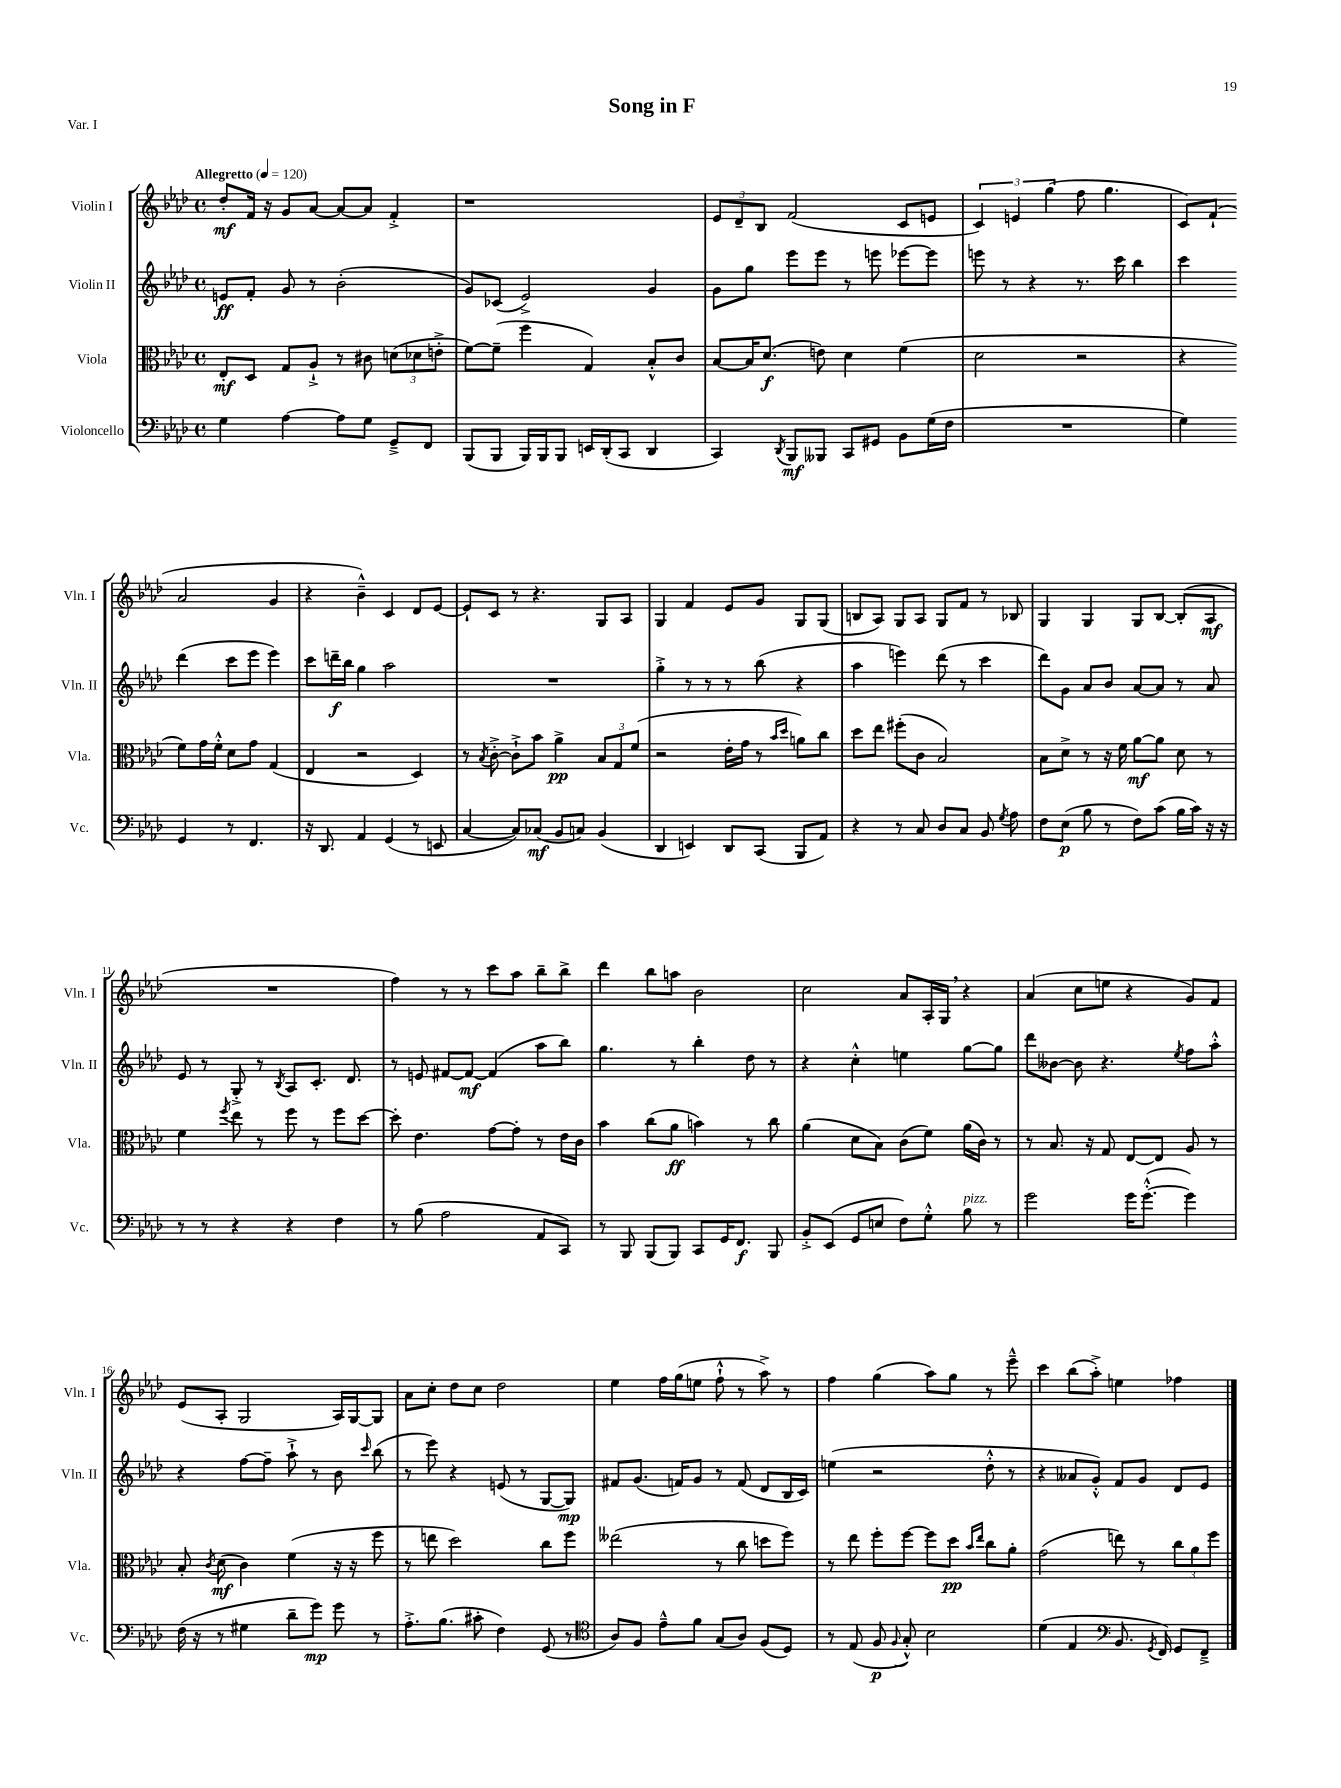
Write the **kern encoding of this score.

**kern	**kern	**kern	**kern
*staff4	*staff3	*staff2	*staff1
*clefF4	*clefC3	*clefG2	*clefG2
*k[b-e-a-d-]	*k[b-e-a-d-]	*k[b-e-a-d-]	*k[b-e-a-d-]
*M4/4	*M4/4	*M4/4	*M4/4
*met(c)	*met(c)	*met(c)	*met(c)
*MM120	*MM120	*MM120	*MM120
4G\	8E-'/L	8e/L	8dd-'/L
.	8D-/J	8f'/J	16f/Jk
.	.	.	16r
[4A-\	8G/L	8g/	8g/L
.	8A-`^/J	8r	[8a-/J
8A-\]L	8r	(2b-'\	8a-/_L
8G\J	8c#\	.	8a-/]J
8GG~^/L	(12d\L	.	4f'^/
.	12d-\	.	.
8FF/J	.	.	.
.	12e'^\J	.	.
=	=	=	=
(8BBB-/L	[8f\L)	8g/L)	1r
8BBB-/J	(8f~\]J	(8c-/J	.
16BBB-/LL)	4ff\	2e-^/)	.
16BBB-/J	.	.	.
8BBB-/J	.	.	.
16EE/LL	4G/)	.	.
(16DD-'/J	.	.	.
8CC/J	.	.	.
4DD-/	8B-'^^/L	4g/	.
.	8c/J	.	.
=	=	=	=
4CC/)	[8B-/L	8g\L	12e-/L
.	.	.	12d-~/
.	16B-/]K	8gg\J	.
.	.	.	12B-/J
.	(8.d-/J	.	.
8qDD-/	.	.	.
8BBB-/L	.	8eee-\L	(2f/
8BBB--/J	8e\)	8eee-\J	.
8CC/L	4d-\	8r	.
8GG#/J	.	8eee\	.
8BB-\L	(4f\	[8eee-\L	8c/L
(16G\L	.	8eee-\]J	8e/J
16F\JJ	.	.	.
=	=	=	=
1r	2d-\	8eee\	6c/)
.	.	8r	.
.	.	.	6e/
.	.	4r	.
.	.	.	(6gg\
.	2r	8.r	8ff\
.	.	.	4.gg\
.	.	16ccc\	.
.	.	4bb-\	.
=	=	=	=
4G\)	4r	4ccc\	8c/L)
.	.	.	(8f`/J
4GG/	8f\L)	(4ddd-\	2a-/
.	16g\L	.	.
.	16f'^^\JJ	.	.
8r	8d-\L	8ccc\L	.
4.FF/	8g\J	8eee-\J	.
.	(4G/	4eee-\)	4g/
=	=	=	=
16r	4E-/	8ccc\L	4r
8.DD-/	.	.	.
.	.	16ddd~\L	.
.	.	16bb-\JJ	.
4AA-/	2r	4gg\	4b-~^^\)
(4GG/	.	2aa-\	4c/
8r	4D-/)	.	8d-/L
8EE/	.	.	[8e-/J
=	=	=	=
[4C/	8r	1r	8e-`/]L
.	8qB-/	.	.
.	[8c'^\	.	8c/J
8C/]L)	8c`^\]L	.	8r
(8C-/J	8b-\J	.	4.r
8BB-/L	4a-^\	.	.
8C/J)	.	.	.
(4BB-/	12B-/L	.	8G/L
.	12G/	.	.
.	.	.	8A-/J
.	(12f/J	.	.
=	=	=	=
4DD-/	2r	4gg'^\	4G/
4EE/)	.	8r	4f/
.	.	8r	.
8DD-/L	16e-'\LL	8r	8e-/L
.	16g\JJ	.	.
(8CC/J	8r	(8bb-\	8g/J
.	16qqb-/LL	.	.
.	16qqdd-/JJ	.	.
8BBB-/L	8a\L)	4r	8G/L
8AA-/J)	8cc\J	.	(8G/J
=	=	=	=
4r	8dd-\L	4aa-\	8B/L
.	8ee-\J	.	8A-/J)
8r	(8ff#'\L	4eee\)	8G/L
8C/	8c\J	.	8A-/J
8D-/L	2B-/)	(8ddd-\	8G/L
8C/J	.	8r	8f/J
8BB-/	.	4ccc\	8r
8qG/	.	.	.
8A-\	.	.	8B-/
=	=	=	=
8F\L	8B-\L	8ddd-\L)	4G/
(8E-\J	8d-^\J	8g\J	.
8B-\	8r	8a-/L	4G/
8r	16r	8b-/J	.
.	16f\	.	.
8F\L)	[8a-\L	[8a-/L	8G/L
(8c\J	8a-\]J	8a-/]J	[8B-/J
16B-\LL	8d-\	8r	(8B-'/]L
16c\JJ)	.	.	.
16r	8r	8a-/	8A-/J
16r	.	.	.
=	=	=	=
8r	4f\	8e-/	1r
8r	.	8r	.
.	8qff/	.	.
4r	8ee-\	8G'^/	.
.	8r	8r	.
.	.	8qB-/	.
4r	8ff\	8A-/L	.
.	8r	8.c'/J	.
4F\	8ff\L	.	.
.	.	8.d-/	.
.	[8dd-\J	.	.
=	=	=	=
8r	8dd-'\]	8r	4ff\)
(8B-\	4.e-\	8e/	.
2A-\	.	[8f#/L	8r
.	.	8f#/_J	8r
.	[8g\L	(4f#/]	8ccc\L
.	8g'\]J	.	8aa-\J
8AA-/L	8r	8aa-\L	8bb-~\L
8CC/J)	16e-\LL	8bb-\J)	8bb-^\J
.	16c\JJ	.	.
=	=	=	=
8r	4b-\	4.gg\	4ddd-\
8BBB-/	.	.	.
(8BBB-/L	(8cc\L	.	8bb-\L
8BBB-/J)	8a-\J	8r	8aa\J
8CC/L	4b\)	4bb-'\	2b-\
16GG/K	.	.	.
8.FF/J	.	.	.
.	8r	8dd-\	.
8BBB-/	8cc\	8r	.
=	=	=	=
8BB-'^/L	(4a-\	4r	2cc\
(8EE-/J	.	.	.
8GG/L	8d-\L	4cc'^^\	.
8E/J	8B-\J)	.	.
8F\L)	(8c\L	4ee\	8a-/L
8G'^^\J	8f\J)	.	16A-'/L
.	.	.	16G/JJ
8B-\	(16a-\LL	[8gg\L	4r
.	16c\JJ)	.	.
8r	8r	8gg\]J	.
=	=	=	=
2g\	8r	8ddd-\L	(4a-/
.	8.B-/	[8b--\J	.
.	.	8b--\]	8cc\L
.	16r	.	.
.	8G/	4.r	8ee\J
16g\LK	[8E-/L	.	4r
([8.g'^^\J	.	.	.
.	8E-/]J	.	.
.	.	8qee-/	.
4g\])	8A-/	8ff\L	8g/L)
.	8r	8aa-'^^\J	8f/J
=	=	=	=
(16F\	8B-'/	4r	(8e-/L
16r	.	.	.
.	8qc/	.	.
8r	(8d-\	.	8A-'/J
4G#\	4c\)	[8ff\L	2G/
.	.	8ff~\]J	.
8d-~\L	(4f\	8aa-`^\	.
8g\J)	.	8r	.
8g\	16r	8b-\	16A-/LL)
.	16r	.	[16G/J
.	.	16qqccc/	.
8r	8ff\	(8bb-\	8G/]J
=	=	=	=
8.A-'^\L	8r	8r	8a-\L
.	8ee\	8eee-\)	8cc'\J
(8.B-\J	.	.	.
.	2dd-\)	4r	8dd-\L
8c#'\	.	.	8cc\J
4F\)	.	(8e/	2dd-\
.	.	8r	.
(8GG/	8cc\L	[8G/L	.
8r	8ff\J	8G/]J)	.
=	=	=	=
*clefC4	*	*	*
8A-/L)	(2ee--\	8f#/L	4ee-\
8F/J	.	(8.g/J	.
8e-~^^\L	.	.	16ff\LL
.	.	16f/LK)	(16gg\J
8f\J	.	8g/J	8ee\J
(8G/L	8r	8r	8ff`^^\
8A-/J)	8cc\	(8f/	8r
(8F/L	8dd\L	8d-/L	8aa-^\)
8D-/J)	8ff\J)	16B-/L	8r
.	.	16c/JJ)	.
=	=	=	=
8r	8r	(4ee\	4ff\
(8E-/	8ee-\	.	.
8F/	8ff'\L	2r	(4gg\
8qqF/	.	.	.
8G'^^/)	[8ff\J	.	.
2B-\	8ff\]L	.	8aa-\L)
.	8dd-\J	.	8gg\J
.	16qqb-/LL	.	.
.	16qqee-/JJ	.	.
.	8cc\L	8dd-'^^\	8r
.	8a-'\J	8r	8eee-~^^\
=	=	=	=
(4d-\	(2g\	4r	4ccc\
4E-/	.	8a--/L	(8bb-\L
.	.	8g'^^/J)	8aa-'^\J)
*clefF4	*	*	*
8.BB-/	8ee\)	8f/L	4ee\
.	8r	8g/J	.
8qGG/	.	.	.
16FF/)	.	.	.
8GG/L	12cc\L	8d-/L	4ff-\
.	12a-\	.	.
8FF~^/J	.	8e-/J	.
.	12ff\J	.	.
==	==	==	==
*-	*-	*-	*-
